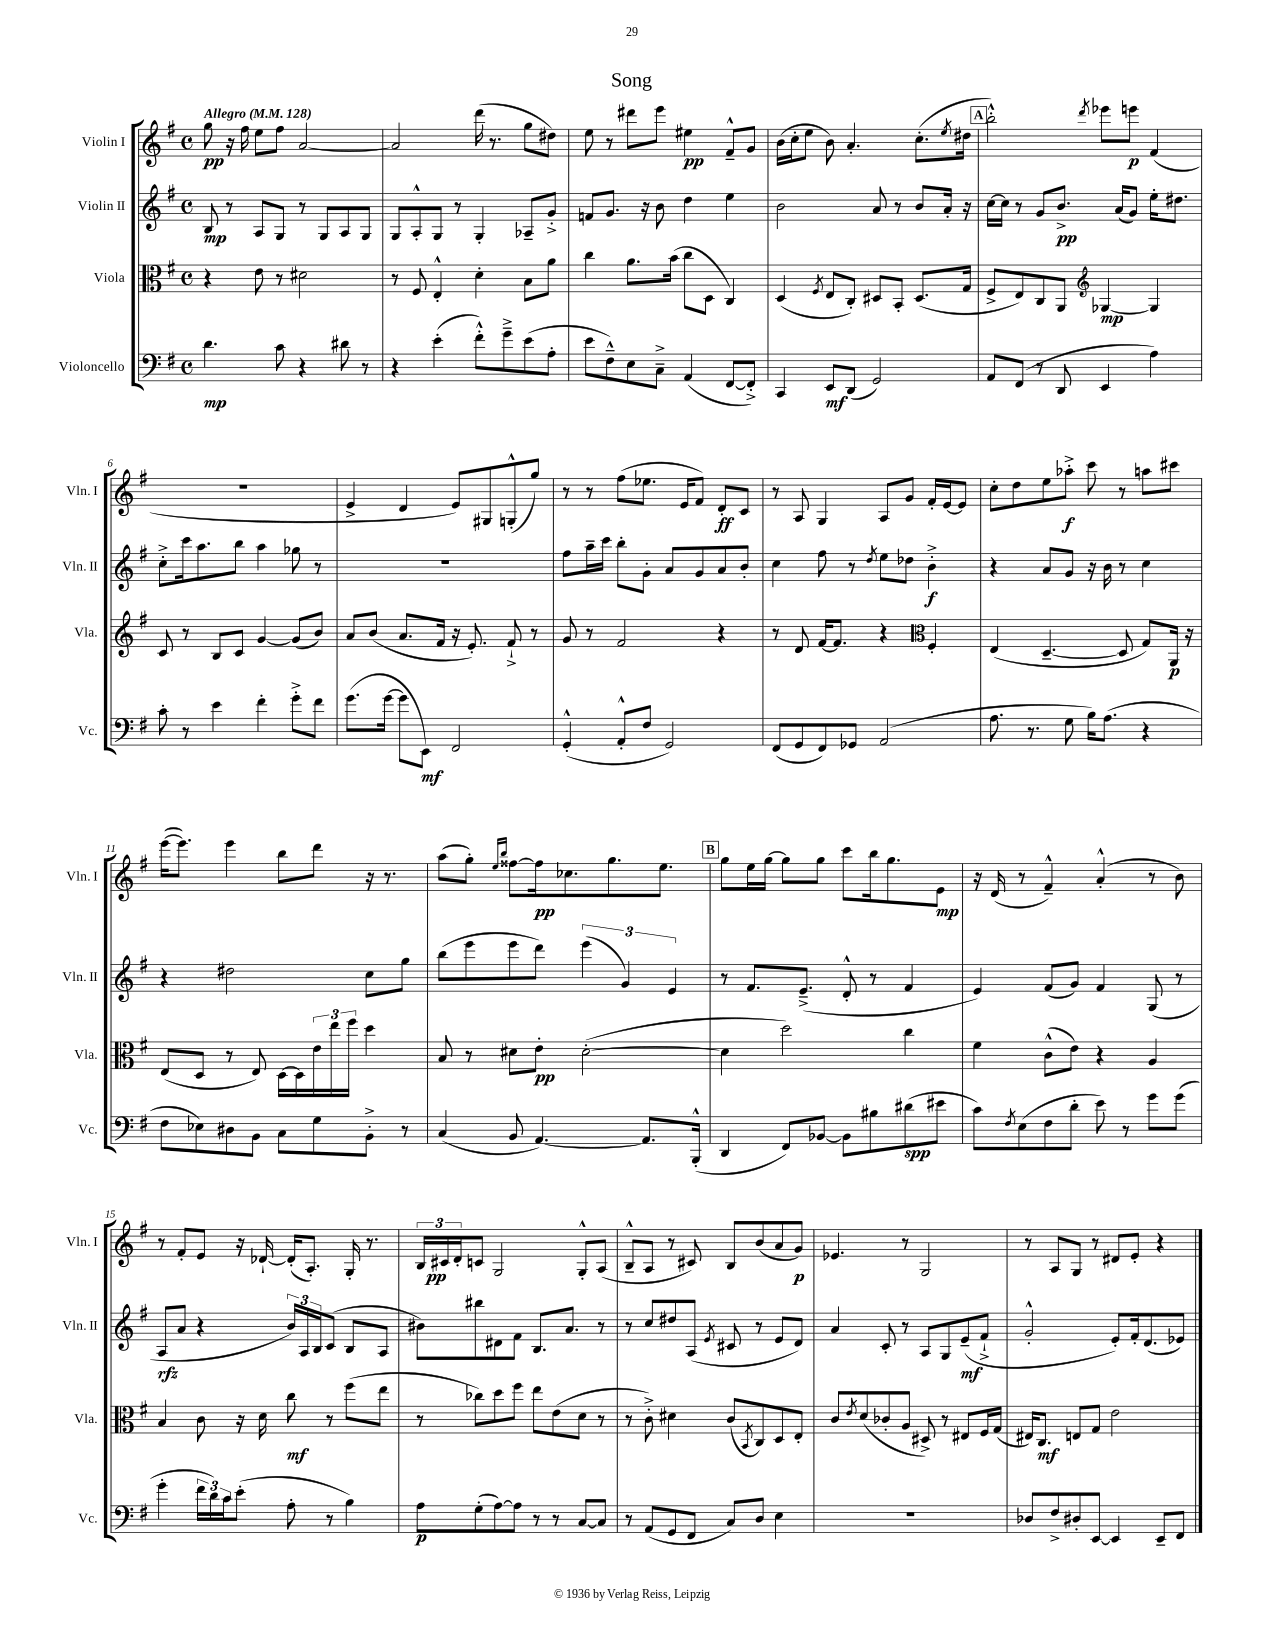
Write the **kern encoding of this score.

**kern	**kern	**kern	**kern
*staff4	*staff3	*staff2	*staff1
*clefF4	*clefC3	*clefG2	*clefG2
*k[f#]	*k[f#]	*k[f#]	*k[f#]
*M4/4	*M4/4	*M4/4	*M4/4
*met(c)	*met(c)	*met(c)	*met(c)
*MM128	*MM128	*MM128	*MM128
4.d	4r	8B	8gg
.	.	8r	16r
.	.	.	16ff#
.	8e	8A	8ee
8c	8r	8G	8ff#
4r	2d#	8r	[2a
.	.	8G	.
8d#	.	8A	.
8r	.	8G	.
=	=	=	=
4r	8r	8G	2a]
.	8F#	8A'^^	.
(4e'	4E'^^	8G	.
.	.	8r	.
8f#'^^)	4d'	4G'	(16ddd
.	.	.	8.r
8g~^	.	.	.
(8e	8B	8A-~	8gg
8A'	8a	8g'^	8dd#)
=	=	=	=
8e	4cc	8f	8ee
8F#~^^)	.	8.g	8r
8E	8.a	.	8ddd#
.	.	16r	.
8C~^	.	8b	8eee
.	(16b	.	.
(4AA	8cc	4dd	4ee#
.	8D	.	.
[8FF#	4C)	4ee	8f#~^^
8FF#'^])	.	.	8g
=	=	=	=
4CC	(4D	2b	(16b
.	.	.	16cc'
.	.	.	8ee
.	8qF#	.	.
8EE	8E	.	8b)
(8DD	8C')	.	4.a'
2GG)	8D#	8a	.
.	8BB'	8r	.
.	(8.D#	8b	(8.cc'
.	.	16a'	.
.	.	.	8qee
.	16G	16r	16dd#
=	=	=	=
8AA	8F#^	[16cc	2bb'^^)
.	.	16cc]	.
(8FF#	8E)	8r	.
8r	8C	8g	.
8DD	8AA	8.b^	.
*	*clefG2	*	*
.	.	.	8qddd
4EE	[4G-	.	8eee-
.	.	(16a	.
.	.	8g)	8eee
4A)	4G-]	16ee'	(4f#
.	.	8.dd#	.
=	=	=	=
8c'	8c	8cc'^	1r
8r	8r	16ccc	.
.	.	8.aa	.
4e	8B	.	.
.	8c	8bb	.
4f#'	[4g	4aa	.
8g'^	(8g]	8gg-	.
8f#	8b)	8r	.
=	=	=	=
(8.g	8a	1r	4e^
.	(8b	.	.
[16g	.	.	.
8g]	8.a	.	4d
8EE)	.	.	.
.	16f#	.	.
2FF#	16r	.	8e)
.	8.e')	.	.
.	.	.	8G#
.	8f#`^	.	(8G'^^
.	8r	.	8gg)
=	=	=	=
(4GG'^^	8g	8ff#	8r
.	8r	16aa~	8r
.	.	16ccc	.
8AA'^^	2f#	8bb'	(8ff#
8F#	.	8g'	8.ee-
2GG)	.	8a	.
.	.	.	16e
.	.	8g	8f#)
.	4r	8a	8d'
.	.	8b'	8c
=	=	=	=
(8FF#	8r	4cc	8r
8GG	8d	.	8A
8FF#)	[16f#	8ff#	4G
.	8.f#]	.	.
8GG-	.	8r	.
.	.	8qdd	.
(2AA	4r	8ee	8A
.	.	8dd-	8g
*	*clefC3	*	*
.	4F#'	4b'^	16f#'
.	.	.	[16e
.	.	.	8e]
=	=	=	=
8.A	(4E	4r	8cc'
.	.	.	8dd
8.r	.	.	.
.	[4.D~	8a	8ee
8G	.	8g	8aa-'^
16B)	.	16r	8ccc
(8.A	.	16b	.
.	8D]	8r	8r
4r	8G)	4cc	8aa
.	16AA	.	8ccc#
.	16r	.	.
=	=	=	=
8F#	(8E	4r	([16eee
.	.	.	8.eee])
8E-)	8D	.	.
8D#	8r	2dd#	4eee
8BB	8E)	.	.
8C	[16D	.	8bb
.	16D]	.	.
8G	24e	.	8ddd
.	24ee	.	.
.	24ff#	.	.
8BB'^	4dd	8cc	16r
.	.	.	8.r
8r	.	8gg	.
=	=	=	=
(4C	8B	(8bb	(8aa
.	8r	8eee	8gg')
.	.	.	16qqee
.	.	.	16qqbb
8BB	8d#	8eee	[8ff##
[4.AA)	8e'	8ddd)	16ff##]
.	.	.	8.cc-
.	([2d#'	(6eee	.
.	.	.	8.gg
.	.	6g)	.
8.AA]	.	.	.
.	.	.	8.ee
.	.	6e	.
(16BBB'^^	.	.	.
=	=	=	=
4DD	4d#]	8r	8gg
.	.	8.f#	16ee
.	.	.	[16gg
8FF#)	2dd)	.	8gg]
.	.	(8.e~^	.
[8BB-	.	.	8gg
8BB-]	.	8d'^^	8ccc
8B#	.	8r	16bb
.	.	.	8.gg
(8d#	4cc	4f#	.
8e#	.	.	8e
=	=	=	=
8c)	4f#	4e)	16r
.	.	.	(16d
8qF#	.	.	.
(8E	.	.	8r
8F#	(8c^^	(8f#	4f#~^^)
8d'	8e)	8g)	.
8e)	4r	4f#	(4a'^^
8r	.	.	.
8g	4A	(8G	8r
(8g	.	8r	8b)
=	=	=	=
4g'	4B	8A	8r
.	.	8a	8f#'
24f#	8c	4r	8e
24d)	.	.	.
24c	.	.	.
(8e'	16r	.	16r
.	16d	.	[16d-`
8A'	8cc	24b)	(16d-']
.	.	24A	.
.	.	.	8.A')
.	.	24B	.
8r	8r	(8c	.
4B)	(8ff#	8B	16G'
.	.	.	8.r
.	8ee	8A	.
=	=	=	=
8A	8r	8b#)	24B
.	.	.	24c#
.	.	.	24d'
(8G'	8cc-)	8bb#	8c
[8A)	8dd	8d#	2G
8A]	8ff#	8f#	.
8r	8ee	8.B	.
8r	(8e	.	.
.	.	8.a	.
[8C	8d	.	8G'^^
8C]	8r	8r	(8A
=	=	=	=
8r	8r	8r	8B~^^
(8AA	8c'^)	8cc	8A
8GG	4d#	8dd#	8r
8FF#	.	(8A	8c#)
.	.	8qe	.
8C)	(8c	8c#	8B
.	8qBB	.	.
8D	8C)	8r	(8b
4E	8D	8e	8a
.	8E'	8d)	8g)
=	=	=	=
1r	8c	4a	4.e-
.	8qe	.	.
.	(8d	.	.
.	8c-'	8c'	.
.	8A	8r	8r
.	8D#^)	8A	2G
.	8r	8G	.
.	8E#	(8e~	.
.	16F#	8f#`^	.
.	(16G	.	.
=	=	=	=
8D-	16E#)	2g'^^	8r
.	8.C	.	.
8F#^	.	.	8A
8D#'	8E	.	8G
[8EE	8G	.	8r
4EE]	2e	8e')	8d#
.	.	16f#'	8e'
.	.	(8.d	.
8EE~	.	.	4r
8FF#	.	8e-)	.
==	==	==	==
*-	*-	*-	*-
